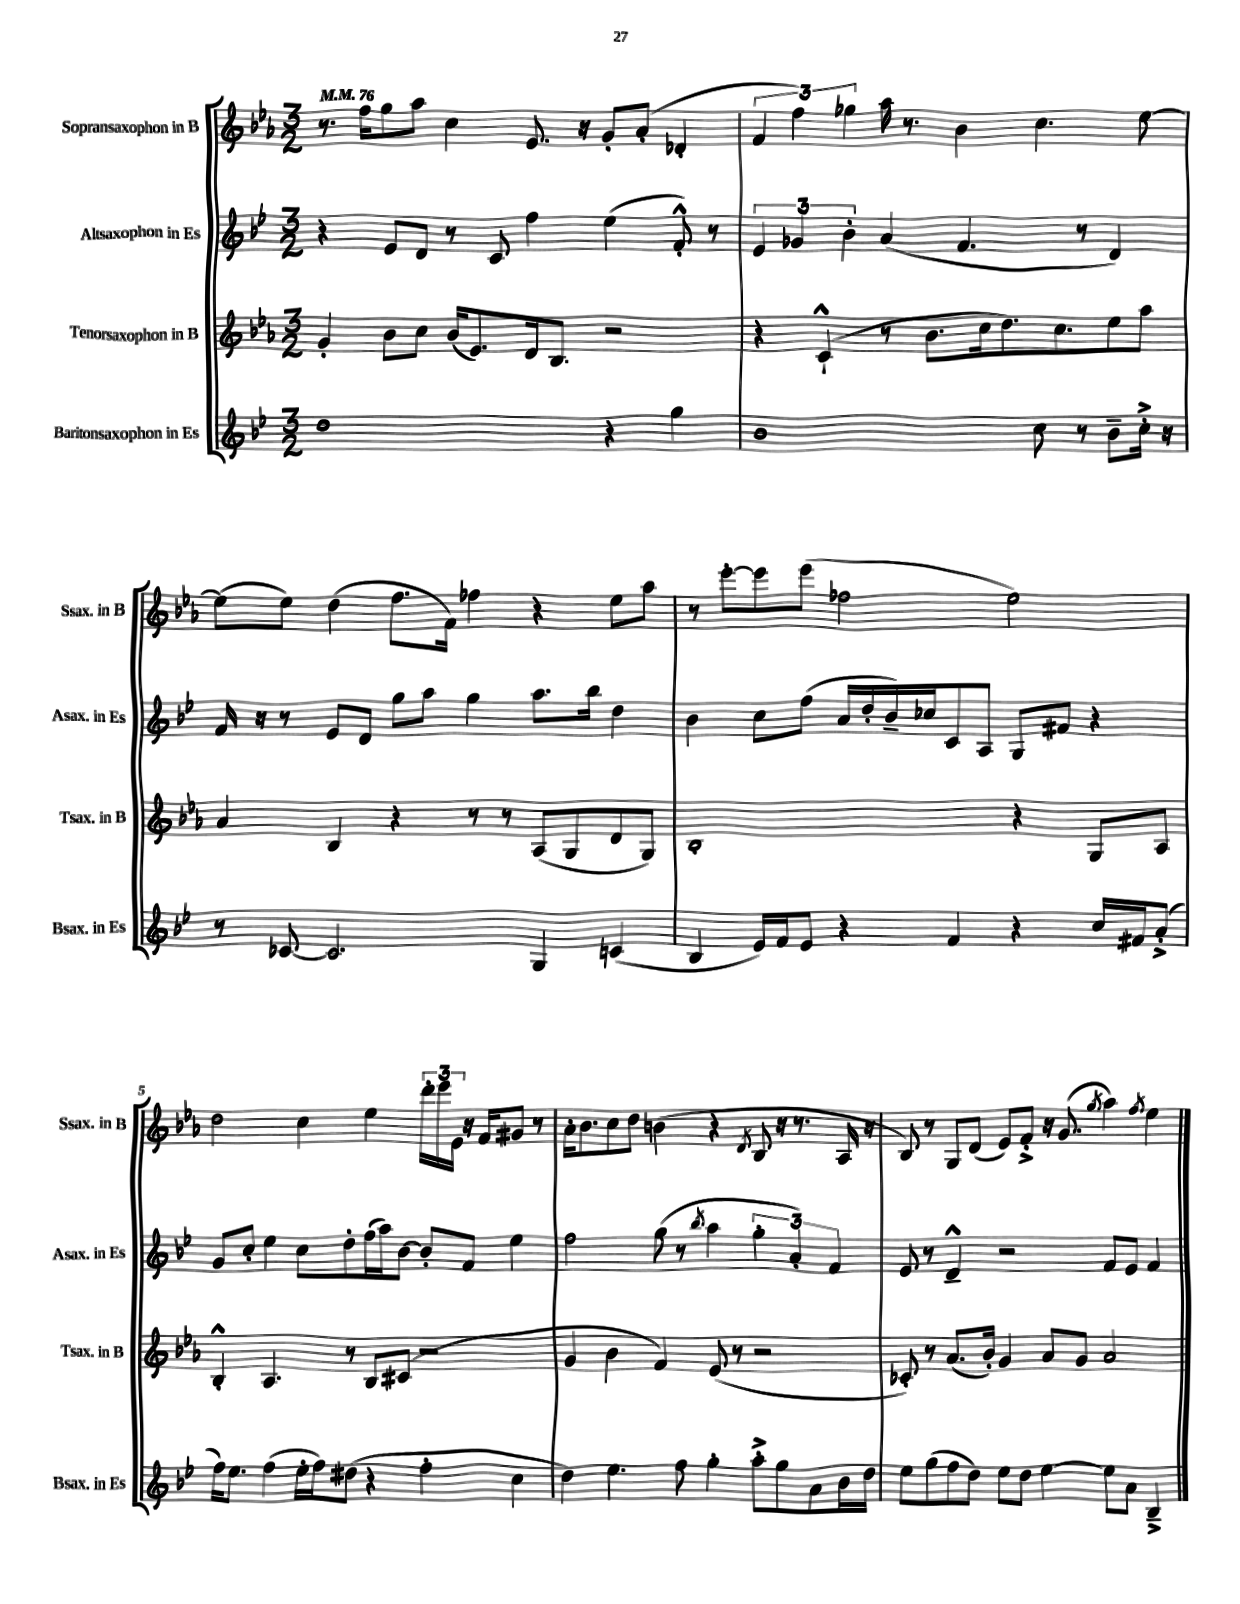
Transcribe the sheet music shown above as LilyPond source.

<<
\new StaffGroup <<
\new Staff = "s0" \with { instrumentName = "Sopransaxophon in B" shortInstrumentName = "Ssax. in B" } {
    \clef treble \key ees \major \numericTimeSignature \time 3/2 \tempo 4 = 76
    r8. f''16 g''8 aes''8 c''4 ees'8. r16 g'8-. aes'8-.( des'4-. |
    \tuplet 3/2 { f'4 f''4) ges''4 } aes''16 r8. bes'4 c''4. ees''8~ |
    ees''8( ees''8) d''4( f''8. f'16) fes''4 r4 ees''8 aes''8 |
    r8 ees'''8~-. ees'''8 ees'''8( fes''2 ees''2) |
    d''2 c''4 ees''4 \tuplet 3/2 { d'''16-. ees'''16 ees'16 } r16 f'16 gis'8 r8 |
    aes'16-. bes'8. c''8 d''8 b'4( r4 \acciaccatura { d'8 } bes8 r16 r8. aes16 r16 |
    bes8) r8 g8 d'8( ees'8) f'8-.-> r16 g'8.( \acciaccatura { g''8 } aes''4) \acciaccatura { f''8 } ees''4 \bar "|." |
}
\new Staff = "s1" \with { instrumentName = "Altsaxophon in Es" shortInstrumentName = "Asax. in Es" } {
    \clef treble \key bes \major \numericTimeSignature \time 3/2
    r4 ees'8 d'8 r8 c'8 f''4 ees''4( f'8-.-^) r8 |
    \tuplet 3/2 { ees'4 ges'4 bes'4-. } a'4( f'4. r8 d'4) |
    f'16 r16 r8 ees'8 d'8 g''8 a''8 g''4 a''8. bes''16 d''4 |
    bes'4 c''8 f''8( a'16 d''16-. bes'16--) ces''16 c'8 a8 g8 fis'8 r4 |
    g'8 c''8-. ees''4 c''8 d''8-. f''16( a''16) bes'8~ bes'8-. f'8 ees''4 |
    f''2 g''8( r8 \acciaccatura { bes''8 } a''4 \tuplet 3/2 { g''4-. a'4-.) f'4 } |
    ees'8 r8 d'4---^ r2 f'8 ees'8 f'4 \bar "|." |
}
\new Staff = "s2" \with { instrumentName = "Tenorsaxophon in B" shortInstrumentName = "Tsax. in B" } {
    \clef treble \key ees \major \numericTimeSignature \time 3/2
    g'4-. bes'8 c''8 bes'16( ees'8.) d'16 bes8. r2 |
    r4 c'4-!-^( r8 bes'8. c''16 d''8.) c''8. ees''8 aes''8 |
    aes'4 bes4 r4 r8 r8 aes8( g8 d'8 g8) |
    bes1-. r4 g8 aes8 |
    bes4-.-^ aes4. r8 bes8 cis'8( r2 |
    g'4 bes'4 f'4) ees'8( r8 r2 |
    ces'8-.) r8 aes'8.( bes'16-.) g'4 aes'8 g'8 aes'2 \bar "|." |
}
\new Staff = "s3" \with { instrumentName = "Baritonsaxophon in Es" shortInstrumentName = "Bsax. in Es" } {
    \clef treble \key bes \major \numericTimeSignature \time 3/2
    d''1 r4 g''4 |
    bes'1 c''8 r8 bes'8-- c''16-.-> r16 |
    r8 ces'8~ ces'2. g4 c'4( |
    bes4 ees'16) f'16 ees'8 r4 f'4 r4 c''16 fis'16 a'8-.->( |
    f''16) ees''8. f''4( ees''16-. f''16) dis''8( r4 f''4-. c''4 |
    d''4) ees''4. f''8 g''4-. a''8-.-> g''8 a'8 bes'16 d''16 |
    ees''8 g''8( f''8 d''8) ees''8 d''8 ees''4~ ees''8 a'8 bes4---> \bar "|." |
}
>>
>>
\layout { \context { \Score \override BarNumber.break-visibility = ##(#f #t #t) barNumberVisibility = #(every-nth-bar-number-visible 5) } }
